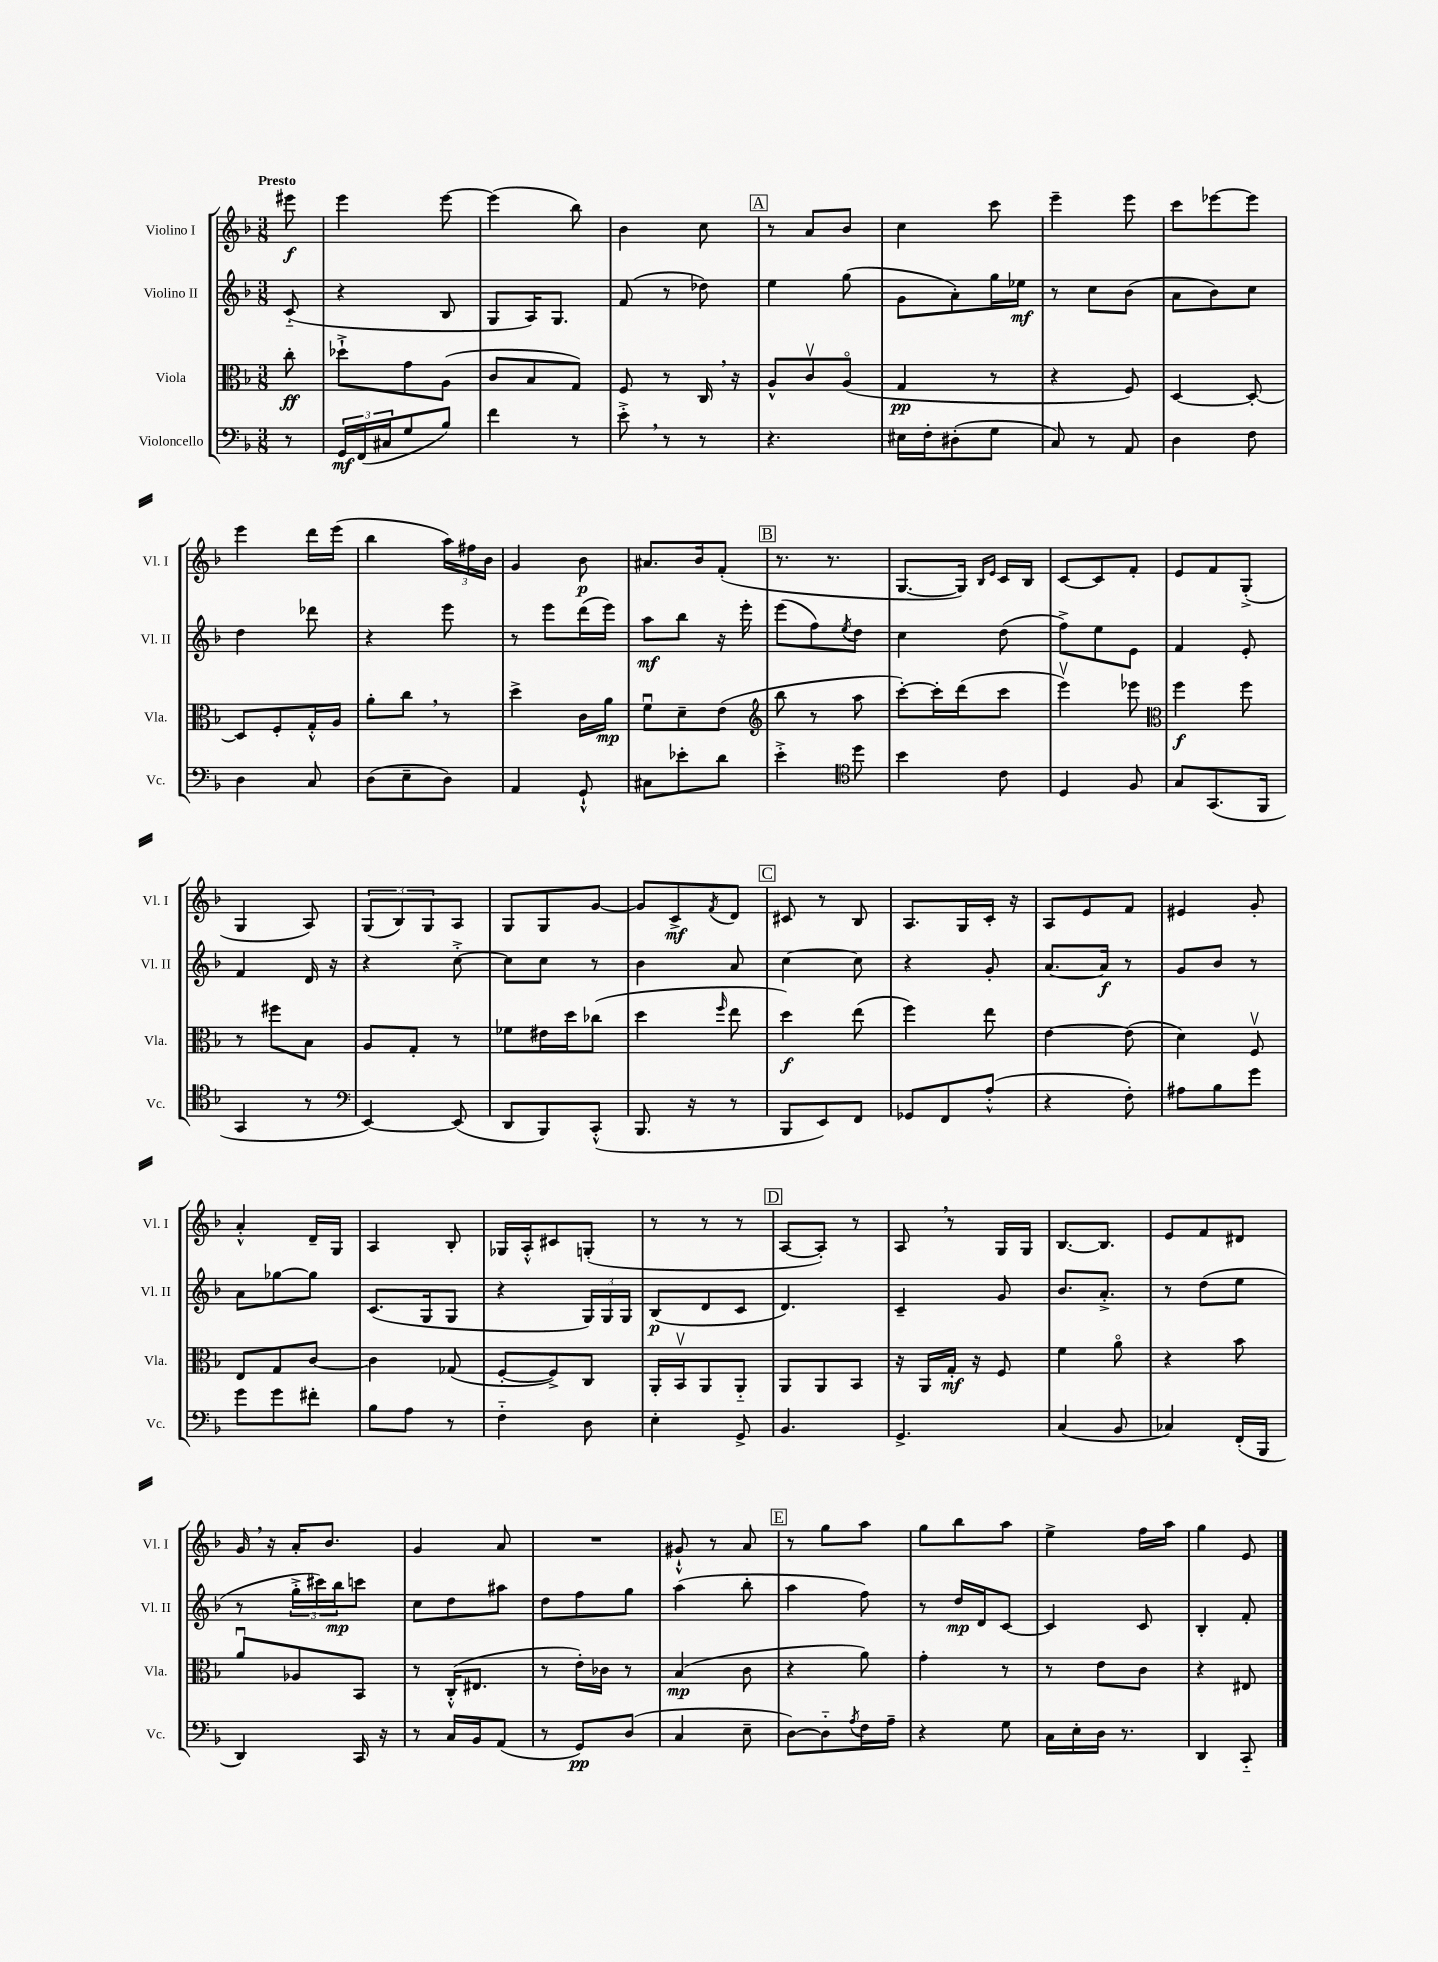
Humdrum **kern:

**kern	**dynam	**kern	**dynam	**kern	**dynam	**kern	**dynam
*part4	*part4	*part3	*part3	*part2	*part2	*part1	*part1
*staff4	*staff4	*staff3	*staff3	*staff2	*staff2	*staff1	*staff1
*I"Violoncello	*	*I"Viola	*	*I"Violino II	*	*I"Violino I	*
*I'Vc.	*	*I'Vla.	*	*I'Vl. II	*	*I'Vl. I	*
*clefF4	*	*clefC3	*	*clefG2	*	*clefG2	*
*k[b-]	*	*k[b-]	*	*k[b-]	*	*k[b-]	*
*M3/8	*	*M3/8	*	*M3/8	*	*M3/8	*
=	=	=	=	=	=	=	=
!	!	!	!	!	!	!LO:TX:a:B:t=Presto	!
8r	.	8cc'\	ff	(8c/	.	8eee#X\	f
=1	=1	=1	=1	=1	=1	=1	=1
24GG/LL	mf	8dd-X`^\L	.	4r	.	4eee\	.
(24FF/	.	.	.	.	.	.	.
24C#X/J	.	.	.	.	.	.	.
8G/	.	8g\	.	.	.	.	.
8B-/J)	.	(8A\J	.	8B-/	.	[8eee\	.
=2	=2	=2	=2	=2	=2	=2	=2
4f\	.	8c/L	.	8G/L	.	(4eee\]	.
.	.	8B-/	.	16A/K)	.	.	.
.	.	.	.	8.G/J	.	.	.
8r	.	8G/J)	.	.	.	8bb-\)	.
=3	=3	=3	=3	=3	=3	=3	=3
8e'^,\	.	8F/	.	(8f/	.	4b-\	.
8r	.	8r	.	8r	.	.	.
8r	.	16C,/	.	8dd-X\)	.	8cc\	.
.	.	16r	.	.	.	.	.
!!LO:REH:place=s1:t=A
=4	=4	=4	=4	=4	=4	=4	=4
4.r	.	8A^^/L	.	4ee\	.	8r	.
.	.	8cv/	.	.	.	8a/L	.
.	.	(8A/J	.	(8gg\	.	8b-/J	.
=5	=5	=5	=5	=5	=5	=5	=5
16E#X\LL	.	4G/	pp	8g\L	.	4cc\	.
16F'\J	.	.	.	.	.	.	.
(8D#X'\	.	.	.	8a'\)	.	.	.
8G\J	.	8r	.	16gg\L	.	8ccc\	.
.	.	.	.	16ee-X\JJ	mf	.	.
=6	=6	=6	=6	=6	=6	=6	=6
8C/)	.	4r	.	8r	.	4eee~\	.
8r	.	.	.	8cc\L	.	.	.
8AA/	.	8F/)	.	(8b-\J	.	8eee\	.
=7	=7	=7	=7	=7	=7	=7	=7
4D\	.	[4D/	.	8a\L	.	8ccc\L	.
.	.	.	.	8b-\)	.	[8eee-X\	.
8F\	.	8D'/_	.	8cc\J	.	8eee-\J]	.
!!LO:LB:g=z
=8	=8	=8	=8	=8	=8	=8	=8
4D\	.	8D/L]	.	4dd\	.	4eee\	.
.	.	8F'/	.	.	.	.	.
8C/	.	16G'^^/L	.	8ddd-X\	.	16ddd\LL	.
.	.	16A/JJ	.	.	.	(16eee\JJ	.
=9	=9	=9	=9	=9	=9	=9	=9
(8D\L	.	8a'\L	.	4r	.	4bb-\	.
8E~\	.	8cc,\J	.	.	.	.	.
8D\J)	.	8r	.	8eee\	.	24aa\LL)	.
.	.	.	.	.	.	24ff#X\	.
.	.	.	.	.	.	24b-\JJ	.
=10	=10	=10	=10	=10	=10	=10	=10
4AA/	.	4dd^\	.	8r	.	4g/	.
.	.	.	.	8eee\L	.	.	.
8GG`^^/	.	16c\LL	.	(16ddd\L	.	8b-\	p
.	.	16a\JJ	mp	16eee\JJ)	.	.	.
=11	=11	=11	=11	=11	=11	=11	=11
8C#X\L	.	8fu\L	.	8aa\L	mf	8.a#X/L	.
8e-X'\	.	8d~\	.	8bb-\J	.	.	.
.	.	.	.	.	.	16b-/k	.
8d\J	.	(8e\J	.	16r	.	(8f'/J	.
.	.	.	.	16eee'\	.	.	.
!!LO:REH:place=s1:t=B
=12	=12	=12	=12	=12	=12	=12	=12
*	*	*clefG2	*	*	*	*	*
4e'^\	.	8bb-\	.	(8eee\L	.	8.r	.
.	.	8r	.	8ff\)	.	.	.
.	.	.	.	.	.	8.r	.
*clefC4	*	*	*	*	*	*	*
.	.	.	.	8qee/	.	.	.
8dd\	.	8aa\	.	8dd\J	.	.	.
=13	=13	=13	=13	=13	=13	=13	=13
4b-\	.	[8ccc'\L)	.	4cc\	.	[8.G/L	.
.	.	16ccc'\L]	.	.	.	.	.
.	.	(16ddd\J	.	.	.	16G/Jk])	.
.	.	.	.	.	.	16qqB-/LL	.
.	.	.	.	.	.	16qqe/JJ	.
8c\	.	8ccc\J	.	(8dd\	.	16c/LL	.
.	.	.	.	.	.	16B-/JJ	.
=14	=14	=14	=14	=14	=14	=14	=14
4D/	.	4eeev\)	.	8ff^\L)	.	[8c/L	.
.	.	.	.	8ee\	.	8c/]	.
8F/	.	8eee-X\	.	8e\J	.	8f'/J	.
=15	=15	=15	=15	=15	=15	=15	=15
*	*	*clefC3	*	*	*	*	*
8G/L	.	4ff\	f	4f/	.	8e/L	.
(8.GG/	.	.	.	.	.	8f/	.
.	.	8ff\	.	8e'/	.	(8G'^/J	.
16FF/Jk	.	.	.	.	.	.	.
!!LO:LB:g=z
=16	=16	=16	=16	=16	=16	=16	=16
4GG/	.	8r	.	4f/	.	4G/	.
.	.	8ff#X\L	.	.	.	.	.
8r	.	8B-\J	.	16d/	.	8A/)	.
.	.	.	.	16r	.	.	.
=17	=17	=17	=17	=17	=17	=17	=17
*clefF4	*	*	*	*	*	*	*
[4EE/)	.	8A/L	.	4r	.	(12G/L	.
.	.	.	.	.	.	12B-/)	.
.	.	8G'/J	.	.	.	.	.
.	.	.	.	.	.	12G/	.
(8EE/]	.	8r	.	[8cc'^\	.	8A/J	.
=18	=18	=18	=18	=18	=18	=18	=18
8DD/L	.	8f-X\L	.	8cc\L]	.	8G/L	.
8BBB-/)	.	16e#X\L	.	8cc\J	.	8G/	.
.	.	16dd\J	.	.	.	.	.
(8CC'^^/J	.	(8cc-X\J	.	8r	.	[8g/J	.
=19	=19	=19	=19	=19	=19	=19	=19
8.BBB-/	.	4dd\	.	4b-\	.	8g/L]	.
.	.	.	.	.	.	8c^/	mf
16r	.	.	.	.	.	.	.
.	.	16qqff/	.	.	.	8qf/	.
8r	.	8ee\	.	8a/	.	8d/J	.
!!LO:REH:place=s1:t=C
=20	=20	=20	=20	=20	=20	=20	=20
8BBB-/L	.	4dd\)	f	[4cc\	.	8c#X/	.
8EE/)	.	.	.	.	.	8r	.
8FF/J	.	(8ee\	.	8cc\]	.	8B-/	.
=21	=21	=21	=21	=21	=21	=21	=21
8GG-X/L	.	4ff\)	.	4r	.	8.A/L	.
8FF/	.	.	.	.	.	.	.
.	.	.	.	.	.	16G/L	.
(8A'^^/J	.	8ee\	.	8g'/	.	16c'/JJ	.
.	.	.	.	.	.	16r	.
=22	=22	=22	=22	=22	=22	=22	=22
4r	.	[4e\	.	[8.a/L	.	8A/L	.
.	.	.	.	.	.	8e/	.
.	.	.	.	16a/Jk]	f	.	.
8F'\)	.	(8e\]	.	8r	.	8f/J	.
=23	=23	=23	=23	=23	=23	=23	=23
8A#X\L	.	4d\)	.	8g/L	.	4e#X/	.
8B-\	.	.	.	8b-/J	.	.	.
8g\J	.	8Fv/	.	8r	.	8g'/	.
!!LO:LB:g=z
=24	=24	=24	=24	=24	=24	=24	=24
8g\L	.	8E/L	.	8a\L	.	4a'^^/	.
8g\	.	8G/	.	[8gg-X\	.	.	.
8f#X'\J	.	[8c/J	.	8gg-\J]	.	16d~/LL	.
.	.	.	.	.	.	16G/JJ	.
=25	=25	=25	=25	=25	=25	=25	=25
8B-\L	.	4c\]	.	(8.c/L	.	4A/	.
8A\J	.	.	.	.	.	.	.
.	.	.	.	16G/k	.	.	.
8r	.	(8G-X/	.	8G/J	.	8B-'/	.
=26	=26	=26	=26	=26	=26	=26	=26
4F\	.	[8F'/L	.	4r	.	16G-X/LL	.
.	.	.	.	.	.	16A'^^/J	.
.	.	8F^/])	.	.	.	8c#X/	.
8D\	.	8C/J	.	24G/LL)	.	(8Gn'/J	.
.	.	.	.	24G/	.	.	.
.	.	.	.	24G/JJ	.	.	.
=27	=27	=27	=27	=27	=27	=27	=27
4E'\	.	16AA'/LL	.	(8B-/L	p	8r	.
.	.	16BB-v/J	.	.	.	.	.
.	.	8AA/	.	8d/	.	8r	.
8GG^/	.	8AA/J	.	8c/J	.	8r	.
!!LO:REH:place=s1:t=D
=28	=28	=28	=28	=28	=28	=28	=28
4.BB-/	.	8AA/L	.	4.d/)	.	[8A/L	.
.	.	8AA/	.	.	.	8A'/J])	.
.	.	8BB-/J	.	.	.	8r	.
=29	=29	=29	=29	=29	=29	=29	=29
4.GG^/	.	16r	.	4c~/	.	8A,/	.
.	.	16AA/LL	.	.	.	.	.
.	.	16G'/JJ	mf	.	.	8r	.
.	.	16r	.	.	.	.	.
.	.	8F/	.	8g/	.	16G/LL	.
.	.	.	.	.	.	16G/JJ	.
=30	=30	=30	=30	=30	=30	=30	=30
(4C/	.	4f\	.	8.b-/L	.	[8.B-/L	.
.	.	.	.	8.a'^/J	.	8.B-/J]	.
8BB-/	.	8a\	.	.	.	.	.
=31	=31	=31	=31	=31	=31	=31	=31
4C-X/)	.	4r	.	8r	.	8e/L	.
.	.	.	.	(8dd\L	.	8f/	.
(16FF'/LL	.	8b-\	.	8ee\J	.	8d#X/J	.
16BBB-/JJ	.	.	.	.	.	.	.
!!LO:LB:g=z
=32	=32	=32	=32	=32	=32	=32	=32
4DD/)	.	8au/L	.	8r	.	16g,/	.
.	.	.	.	.	.	16r	.
.	.	8A-X/	.	24gg'^\LL	.	16a'/KL	.
.	.	.	.	24ccc#X\)	.	.	.
.	.	.	.	.	.	8.b-/J	.
.	.	.	.	24bb-\J	mp	.	.
16CC/	.	8BB-/J	.	8cccn\J	.	.	.
16r	.	.	.	.	.	.	.
=33	=33	=33	=33	=33	=33	=33	=33
8r	.	8r	.	8cc\L	.	4g/	.
16C/LL	.	(16C'^^/KL	.	8dd\	.	.	.
16BB-/J	.	8.E#X/J	.	.	.	.	.
(8AA/J	.	.	.	8aa#X\J	.	8a/	.
=34	=34	=34	=34	=34	=34	=34	=34
8r	.	8r	.	8dd\L	.	4.r	.
8GG/L)	pp	16e'\LL)	.	8ff\	.	.	.
.	.	16c-X\JJ	.	.	.	.	.
(8D/J	.	8r	.	8gg\J	.	.	.
=35	=35	=35	=35	=35	=35	=35	=35
4C/	.	(4B-/	mp	(4aa\	.	8g#X`^^/	.
.	.	.	.	.	.	8r	.
8E~\	.	8c\	.	8bb-'\	.	8a/	.
!!LO:REH:place=s1:t=E
=36	=36	=36	=36	=36	=36	=36	=36
[8D\L)	.	4r	.	4aa\	.	8r	.
8D\]	.	.	.	.	.	8gg\L	.
8qA/	.	.	.	.	.	.	.
16F\L	.	8a\)	.	8ff\)	.	8aa\J	.
16A~\JJ	.	.	.	.	.	.	.
=37	=37	=37	=37	=37	=37	=37	=37
4r	.	4g'\	.	8r	.	8gg\L	.
.	.	.	.	16dd/LL	mp	8bb-\	.
.	.	.	.	16d/J	.	.	.
8G\	.	8r	.	[8c/J	.	8aa\J	.
=38	=38	=38	=38	=38	=38	=38	=38
16C\LL	.	8r	.	4c/]	.	4ee^\	.
16E'\	.	.	.	.	.	.	.
16D\JJ	.	8e\L	.	.	.	.	.
8.r	.	.	.	.	.	.	.
.	.	8c\J	.	8c/	.	16ff\LL	.
.	.	.	.	.	.	16aa\JJ	.
=39	=39	=39	=39	=39	=39	=39	=39
4DD/	.	4r	.	4B-'/	.	4gg\	.
8CC/	.	8E#X/	.	8f'/	.	8e/	.
==	==	==	==	==	==	==	==
*-	*-	*-	*-	*-	*-	*-	*-
